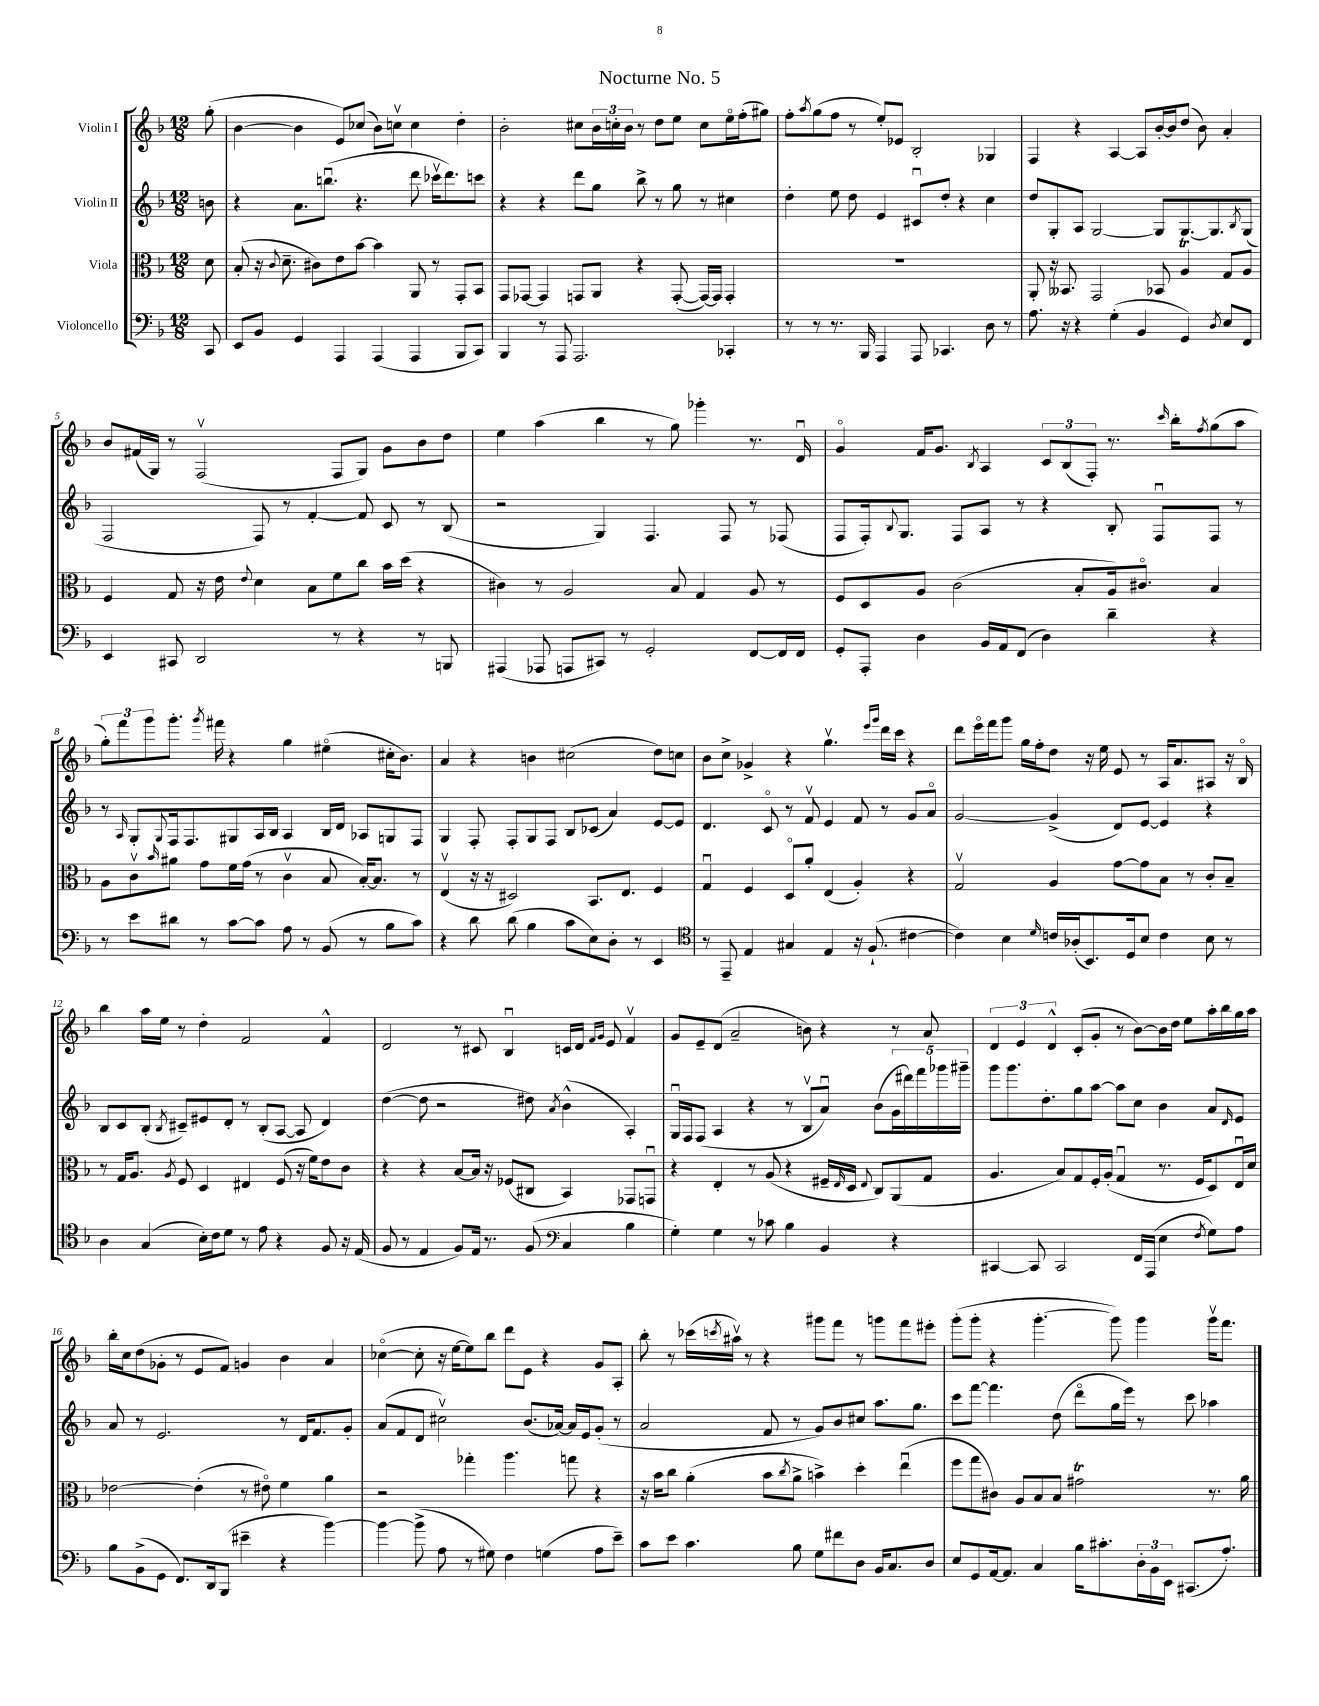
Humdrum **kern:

**kern	**kern	**kern	**kern
*part4	*part3	*part2	*part1
*staff4	*staff3	*staff2	*staff1
*I"Violoncello	*I"Viola	*I"Violin II	*I"Violin I
*clefF4	*clefC3	*clefG2	*clefG2
*k[b-]	*k[b-]	*k[b-]	*k[b-]
*M12/8	*M12/8	*M12/8	*M12/8
=	=	=	=
8CC/	8d\	8bn\	(8gg'\
=1	=1	=1	=1
8EE/L	(8B-'/	4r	[4b-\
8BB-/J	16r	.	.
.	8qqc/	.	.
.	8.d~\	.	.
4GG/	.	8.a\L	4b-\]
.	8c#X\L)	.	.
.	.	(8.bbnu\J	.
4AAA/	8e\	.	8e/L)
.	[8b-\J	4.r	(8cc-X/J
(4AAA/	4b-\]	.	8b-\L)
.	.	.	8ccnv\J
4AAA/	8AA/	8ddd\	4cc\
.	8r	16ccc-Xv\KL	.
.	.	8.ddd\)	.
8BBB-/L	8GG'/L	.	4dd'\
8CC/J)	8BB-/J	8cccn\J	.
=2	=2	=2	=2
4BBB-/	8GG/L	4r	2b-'\
.	[8GG-X/J	.	.
8r	4GG-/]	4r	.
8AAA/	.	.	.
2.AAA/	8GGn/L	8ddd\L	8cc#X\L
.	8AA/J	8gg\J	24b-\L
.	.	.	24ccn'\
.	.	.	24b-\JJ
.	4r	8bb-^\	8r
.	.	8r	8dd\L
.	([8GG'/	8gg\	8ee\J
.	16GG/LL_)	8r	8cc\L
.	16GG/JJ]	.	.
4CC-X'/	4GG'/	4cc#X\	16ee\L
.	.	.	(16ff'\J
.	.	.	8gg#X\J)
=3	=3	=3	=3
8r	1.r	4dd'\	8ff'\L
.	.	.	8qaa/
8r	.	.	(8gg\
8.r	.	8ee\	8ff\J
.	.	8dd\	8r
16BBB-/	.	.	.
4AAA/	.	4e/	8ee'/L)
.	.	.	8e-X/J
8AAA/	.	8c#Xu/L	2B-'/
4.CC-X/	.	8dd'/J	.
.	.	4r	.
8D\	.	4cc\	4G-X/
8r	.	.	.
=4	=4	=4	=4
8.A\	8AA'/	8dd/L	4F/
.	16r	8G'/	.
16r	8.BB--X/	.	.
4r	.	8A/J	4r
.	2GG/	[2G/	.
(4G'\	.	.	[4A/
4BB-/	.	.	8A/L]
.	8BB-X/	8G/L]	[16b-'/L
.	.	.	16b-/J]
4GG/)	4At/	[8.G/	(8dd/J
.	.	.	8b-\)
.	.	8.G/]	.
8qD/	.	.	.
8E/L	8G/L	.	4a'/
.	.	8qB-/	.
8FF/J	8A/J	(8G/J	.
!!LO:LB:g=z
=5	=5	=5	=5
4EE/	4F/	2F/	8b-/L
.	.	.	(16f#X/L
.	.	.	16G/JJ)
8CC#X/	8G/	.	8r
2DD/	16r	.	(2Fv/
.	16e\	.	.
.	8qqe/	.	.
.	4d\	8F/)	.
.	.	8r	.
.	8B-\L	[4f'/	.
8r	8f\	.	8F/L
4r	8cc\J	8f/]	8G/J)
.	16b-\LL	8c/	8g\L
.	(16dd\JJ	.	.
8r	4r	8r	8b-\
8BBBn/	.	(8B-/	8dd\J
=6	=6	=6	=6
(4AAA#X/	4c#X\)	2r	4ee\
8AAA-X/	8r	.	(4aa\
8AAAn/L	2A/	.	.
8CC#X/J)	.	4G/)	4bb-\
8r	.	.	.
2GG'/	.	4.F/	8r
.	8B-/	.	8gg\)
.	4G/	.	4ggg-X'\
.	.	8F/	.
[8FF/L	8A/	8r	8.r
16FF/L]	8r	(8F-X/	.
16FF/JJ	.	.	16du/
=7	=7	=7	=7
8GG'/L	8F/L	8F/L	4g/
8AAA'/J	8D/	16F'/k)	.
.	.	8qqB-/	.
.	.	8.G/J	.
4D\	8A/J	.	16f/KL
.	.	.	8.g/J
.	(2c\	8F/L	.
.	.	.	8qB-/
16BB-/LL	.	8A/J	4A/
16AA/J	.	.	.
(8FF/J	.	8r	.
4D\)	.	4r	12c/L
.	.	.	(12B-/
.	8B-'/L	.	.
.	.	.	12F'/J)
4d~\	16A/k)	8B-'/	8.r
.	8.c#X/J	.	.
.	.	8Fu/L	.
.	.	.	16qqccc/
.	.	.	16bb-'\KL
.	.	.	8qff/
4r	4B-/	8F/J	(8gg\
.	.	8r	8aa\J
!!LO:LB:g=z
=8	=8	=8	=8
8r	8A\L	8r	12gg'\L)
.	.	.	12fff\
.	.	16qqA/	.
8e\L	8cv\	8G'/L	.
.	.	.	12ggg\
.	16qqb-/	8qqG/	.
8d#X\J	8a#X\J	16F/k	8.ggg'\J
.	.	8.F/	.
8r	8g\L	.	.
.	.	.	8qggg/
.	.	.	16fff#X\
[8c\L	16f\L	8G#X/	4r
.	(16g\JJ	.	.
8c\J]	8r	16A/L	.
.	.	16B-/JJ	.
8A\	4cv\	4A/	4gg\
8r	.	.	.
(8BB-/	8B-/	16B-/LL	(4ee#X\
.	.	16d/JJ	.
8r	[16B-'/KL)	8A-X/L	.
.	8.B-/J]	.	.
8B-\L	.	8Gn/	16cc#X'\KL
.	.	.	8.b-\J)
8c\J)	8r	8F/J	.
=9	=9	=9	=9
4r	(4Ev/	4G/	4a/
8d\	16r	8F'/	4r
.	16r	.	.
(8d\	2D#X/)	8F'/L	.
4B-\	.	8G/	4bn\
.	.	8F/J	.
8c\L	.	8B-/L	(2cc#X\
8E\)	8.BB-/L	(8c-X/J	.
8D'\J	.	4a/)	.
.	8.E/J	.	.
8r	.	.	.
4EE/	4F/	[8e/L	8dd\L)
.	.	8e/J]	8ccn\J
=10	=10	=10	=10
*clefC4	*	*	*
8r	4Gu/	4.d/	8b-\L
8EE~/	.	.	8cc^\J
4E/	4F/	.	4g-X^/
.	.	8c/	.
4G#X/	8D/L	8r	4r
.	8a'/J	8fv/	.
4E/	(4E/	4e/	4.ggv\
16r	4A'/)	8f/	.
(8.F`/	.	.	.
.	.	.	16qqeee/LL
.	.	.	16qqggg/JJ
.	.	8r	16ddd\LL
.	.	.	16ccc\JJ
[4c#X\	4r	8g/L	4r
.	.	8a/J	.
=11	=11	=11	=11
4c#\])	2Gv/	[2g/	8ddd\L
.	.	.	16eee\L
.	.	.	16fff\J
4B-\	.	.	8ggg\J
.	.	.	16gg\LL
.	.	.	16ff'\J
16qqd/	.	.	.
16cn/LL	4A/	(4g^/]	8dd\J
(16A-X'/J	.	.	.
8.BB-/)	.	.	16r
.	.	.	16ee\
.	[8g\L	8d/L)	8e/
16D/k	.	.	.
8B-/J	8g\]	[8e/J	8r
4c\	8B-\J	4e/]	16A/KL
.	.	.	8.a/
.	8r	.	.
8B-\	8c'/L	4r	8A#X/J
8r	8B-~/J	.	16r
.	.	.	16B-/
!!LO:LB:g=z
=12	=12	=12	=12
4A\	8r	8B-/L	4bb-\
.	16G/KL	8c/	.
.	8.A/J	.	.
(4G/	.	(8B-'/J	16aa\LL
.	.	.	16ee\JJ
.	8qA/	8qB-/	.
.	8F/	8c#X~/L)	8r
16B-'\LL)	4D/	8e#X/	4dd'\
16c\J	.	.	.
8d\J	.	8d'/J	.
8r	4E#X/	8r	2f/
8e\	.	(8B-'/L	.
4r	(8F/	[8A/J	.
.	16r	8A/]	.
.	16f\KL)	.	.
8F/	8e\	4d/)	4f^^/
16r	8c\J	.	.
(16E/	.	.	.
=13	=13	=13	=13
8F/	4r	([4dd\	2d/
8r	.	.	.
4E/	4r	8dd\]	.
.	.	2r	.
8F/L)	[8B-/L	.	8r
16E/Jk	16B-/Jk]	.	8c#X/
8.r	16r	.	.
.	(8F-X/L	.	4B-u/
(8F/	8C#X/J	8dd#X\)	.
*clefF4	*	*	*
.	.	8qa/	.
4C/	4BB-/)	(4b-^^\	16cn/LL
.	.	.	16d/JJ
.	.	.	16qqf/LL
.	.	.	16qqg/JJ
.	.	.	8e/
4B-\	8GG-X/L	4A'/)	4fv/
.	8GGnu/J	.	.
=14	=14	=14	=14
4G'\)	4r	16Gu/LL	8g/L
.	.	16F/J	.
.	.	(8F/J	8e~/
4G\	4E'/	4A/	(8d/J
.	.	.	2a~/
8r	8r	4r	.
8c-X\	(8A/	.	.
4B-\	4r	8r	.
.	.	8B-v/L	8bn\)
4BB-/	16F#X~/LL	8au/J)	4r
.	16qqE/	.	.
.	16D/JJ	.	.
.	8qqE/	.	.
.	8C/L)	(8b-\L	.
4r	(8AA/	20g\L	8r
.	.	20ddd#X\)	.
.	.	20fff\	.
.	8G/J	.	8a/
.	.	20ggg-X\	.
.	.	20ggg#X~\JJ	.
=15	=15	=15	=15
[4CC#X/	4.A/	8ggg\L	6d/
.	.	8.ggg\	.
.	.	.	6e/
8CC#/]	.	.	.
.	.	8.dd'\	.
.	.	.	6d^^/
2CC#/	8B-/L)	.	.
.	8G/	8gg\	(8c'/L
.	16F'/L	[8aa\J	8g'/J
.	(16A'/JJ	.	.
.	4Gu/	8aa\L]	8r
16FF/LL	.	8cc\J	[8b-\L)
(16AAA/JJ	.	.	.
4E\	8.r	4b-\	16b-\L]
.	.	.	16dd\JJ
.	.	.	8ee\L
.	16F/KL	.	.
8qF/	.	.	.
8G\L)	8D/)	8a/L	16aa'\L
.	.	.	16bb-\
.	.	16qqd/	.
8A\J	16Eu/L	8e/J	16gg\
.	16d/JJ	.	16aa\JJ
!!LO:LB:g=z
=16	=16	=16	=16
8B-\L	[2e-X\	8a/	16bb-'\LL
.	.	.	16cc\J
(8BB-^\	.	8r	(8dd\
8GG\J	.	2.e/	8g-X'\J
8.FF/L)	.	.	8r
.	(4e-'\]	.	8e/L
16DD/k	.	.	.
(8BBB-/J	.	.	8f/J)
4e#X~\	8r	.	4gn/
.	8e#X\)	.	.
4r	4f\	8r	4b-\
.	.	16d/KL	.
.	.	8.f/	.
[4b-\)	4a\	.	4a/
.	.	8g'/J	.
=17	=17	=17	=17
4b-\_	2r	(8a/L	([4cc-X\
.	.	8f/	.
(8b-^\]	.	8d/J	8cc-'\]
8A\	.	2cc#Xv\)	16r
.	.	.	[16ee\KL
8r	4gg-X'\	.	8ee\])
8G#X\)	.	.	8bb-\J
4F\	4.aa\	.	8ddd\L
.	.	(8.b-/L	8e\J
(4Gn\	.	.	4r
.	.	[16a-X/Jk)	.
.	8ggn\	16a-/LL]	.
.	.	16e/J	.
8A\L	4r	(8g'/J	8g/L
8e~\J)	.	8r	8A'/J
=18	=18	=18	=18
8c\L	16r	2a/	8bb-'\
.	16b-\KL	.	.
8e\J	8cc\J	.	8r
4.c\	(4a'\	.	(16ccc-X\LL
.	.	.	8qcccn/
.	.	.	16aa#Xv\JJ)
.	.	.	8r
.	8b-\L	8f/	4r
.	8qcc/	.	.
8B-\	8a^\J	8r	.
8G\L	4bn^\)	8g/L)	8ggg#X\L
8f#X\	.	8b-/	8fff\J
8D\J	4dd'\	8cc#X/J	8r
16BB-/KL	.	8.aa\L	8gggn\L
8.C/	.	.	.
.	(4eeu\	.	8fff\
.	.	8.gg\J	.
8D/J	.	.	8eee#X'\J
=19	=19	=19	=19
8E/L	8ff\L	8ccc\L	(8ggg'\L
8GG/	8gg\	[8fff\J	8ggg'\J
[16AA/k	8c#X\J)	4.fff\]	4r
8.AA/J]	.	.	.
.	8A/L	.	.
4C/	8B-/	.	[4.ggg'\
.	8B-/J	(8dd\	.
16B-\KL	2g#Xt\	8ddd\L	.
8.c#X'\	.	.	.
.	.	16gg\L	8ggg\])
.	.	16eee\JJ)	.
24D'\L	.	8r	4ggg\
24BB-\	.	.	.
24EE\JJ	.	.	.
(8.CC#X/L	.	8ccc\	.
.	8.r	4aa-X\	16gggv\KL
8.A'/J)	.	.	8.fff\J
.	16a\	.	.
==	==	==	==
*-	*-	*-	*-
